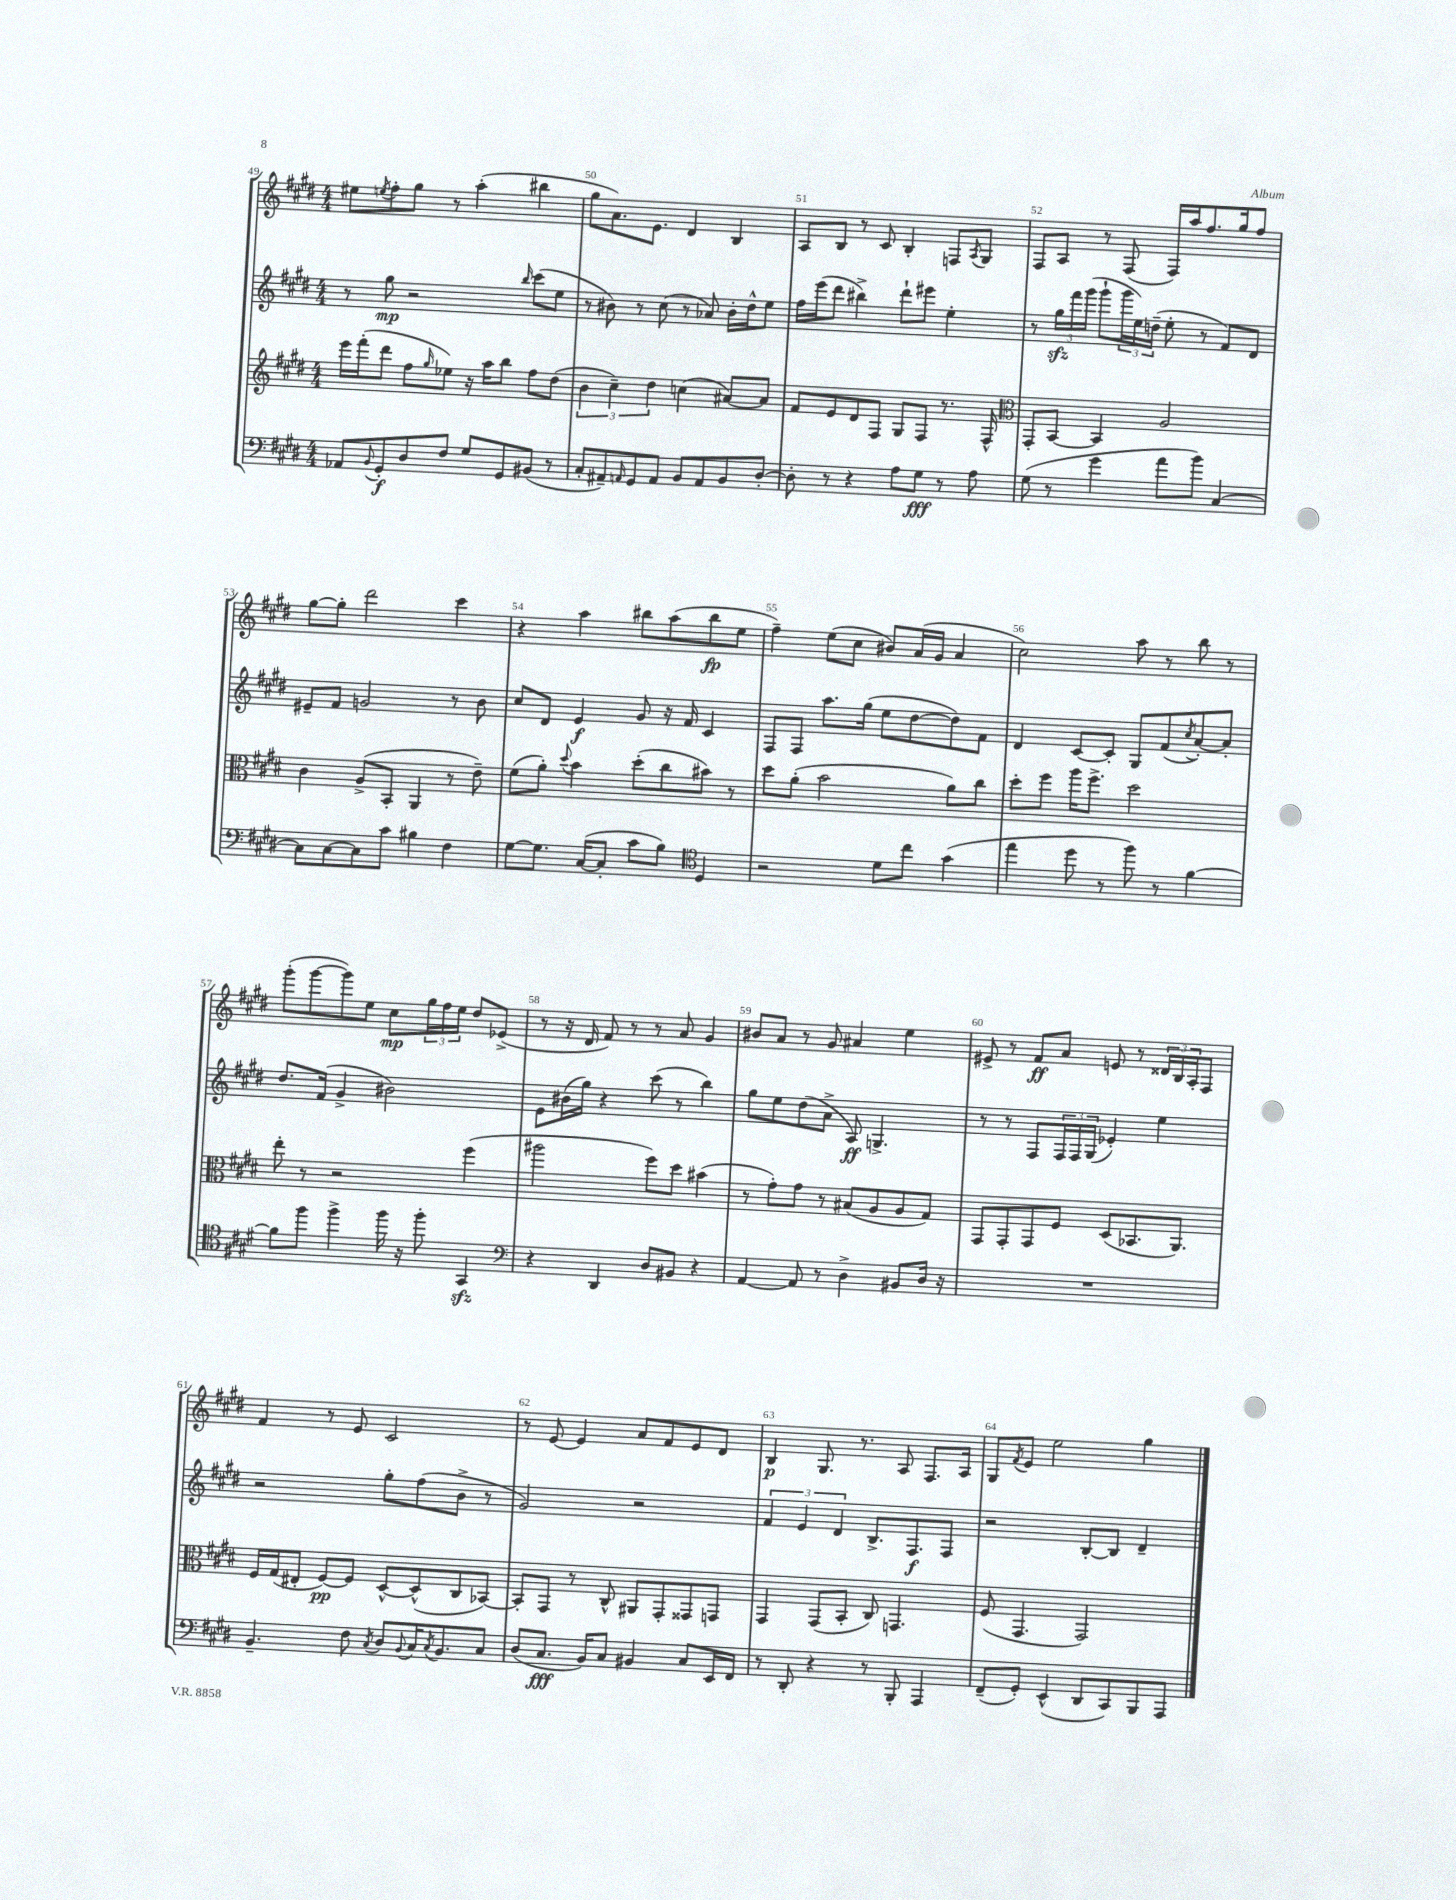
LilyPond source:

<<
\new StaffGroup <<
\new Staff = "s0" {
    \clef treble \key e \major \numericTimeSignature \time 4/4
    eis''8 \acciaccatura { e''8 } fis''8-. gis''8 r8 a''4-.( bis''4 |
    gis''8 a'8.) e'8. dis'4 b4 |
    a8 b8 r8 cis'8 b4-. f8 \acciaccatura { a8 } gis8 |
    fis8 a8 r8 fis8( fis16) a''16 fis''8. gis''16 fis''8 |
    gis''8~ gis''8-. dis'''2 cis'''4 |
    r4 a''4 bis''8 a''8( bis''8\fp e''8 |
    fis''4--) e''8( cis''8 bis'8) a'16( gis'16 a'4 |
    cis''2) a''8 r8 b''8 r8 |
    gis'''8-.( gis'''8~ gis'''8) e''8 cis''8\mp \tuplet 3/2 { gis''16 fis''16 e''16 } dis''8 ees'8->( |
    r8 r16 dis'16 fis'8) r8 r8 a'8 gis'4 |
    bis'8 a'8 r8 gis'8 ais'4 e''4 |
    eis'8-> r8 fis'8\ff a'8 e'8 r8 \tuplet 3/2 { disis'16 b16 a16-. } fis8 |
    fis'4 r8 e'8 cis'2 |
    r8 e'8~ e'4 a'8 fis'8 e'8 dis'8 |
    b4\p gis8. r8. a8 fis8. a16 |
    gis8 \acciaccatura { fis'8 } e'8 e''2 gis''4 \bar "|." |
}
\new Staff = "s1" {
    \clef treble \key e \major \numericTimeSignature \time 4/4
    r8 gis''8\mp r2 \grace { b''16 } cis'''8( e''8 |
    r8 bis'8) r8 cis''8( r8 aes'8) bis'16-. dis''16-^ e''8 |
    fis''16 e'''16( dis'''8 bis''4->) dis'''8-! eis'''8 e''4-. |
    r8 \tuplet 3/2 { gis''16\sfz fis'''16 gis'''16( } gis'''8-! \tuplet 3/2 { gis'''16 e''16) d''16--( } e''8-. r8 fis'8) dis'8 |
    eis'8-- fis'8 g'2 r8 b'8 |
    cis''8 dis'8 e'4\f gis'8 r16 fis'16 cis'4 |
    fis8 fis8 a''8. gis''16( e''8 dis''8~ dis''8) fis'8 |
    dis'4 cis'8~ cis'8-. gis8 fis'8( \acciaccatura { cis''8 } a'8~-.) a'8-. |
    dis''8. fis'16( gis'4-> bis'2) |
    e'8 bis'16( gis''16) r4 cis'''8( r8 b''4) |
    gis''8 e''8 dis''8( a'8-> a8\ff) g4.-> |
    r8 r8 fis8 \tuplet 3/2 { fis16 fis16 gis16( } ees'4-.) e''4 |
    r2 gis''8-. fis''8( b'8-> r8 |
    gis'2) r2 |
    \tuplet 3/2 { fis'4 e'4 dis'4 } b8.-> fis8.\f fis8 |
    r2 b8~-. b8 dis'4-- \bar "|." |
}
\new Staff = "s2" {
    \clef treble \key e \major \numericTimeSignature \time 4/4
    e'''16 fis'''16-.( dis'''8 fis''8 \grace { gis''16 } ees''8) r16 a''16 b''8 fis''8 dis''8( |
    \tuplet 3/2 { b'4 cis''4--) dis''4 } c''4( ais'8~) ais'8 |
    fis'8 e'8 dis'8 fis8 gis8 fis8 r8. fis16-^ |
    \clef alto gis,8-. b,8~ b,4 a2 |
    cis'4 a8->( b,8-. a,4 r8 e'8--) |
    fis'8( a'8-.) \appoggiatura { dis''8 } b'4 dis''8-.( cis''8 bis'8) r8 |
    dis''8 a'8-.( b'2 a'8) cis''8 |
    dis''8-. fis''8 a''16 fis''8.-> dis''2 |
    e''8-. r8 r2 fis''4( |
    ais''2 fis''8) dis''8 bis'4( |
    r8 gis'8-.) gis'8 r8 bis8( a8 a8 gis8) |
    gis,8 gis,8-. gis,8 fis8 dis8( bes,8. a,8.) |
    fis16 gis16( eis8-. fis8~\pp) fis8 dis8~-^ dis8-^( cis8 bes,8~) |
    bes,8-. gis,8 r8 cis8-^ ais,8 gis,8-. gisis,8 g,8 |
    gis,4 gis,8( b,8-. cis8) g,4. |
    fis8( gis,4. gis,2) \bar "|." |
}
\new Staff = "s3" {
    \clef bass \key e \major \numericTimeSignature \time 4/4
    aes,8 \appoggiatura { b,8 } gis,8-.\f dis8 fis8 gis8 gis,8 bis,8( r8 |
    cis8-. ais,8--) \grace { a,16 } gis,8 a,8 b,8 a,8 b,8 dis8~-. |
    dis8-. r8 r4 a8 gis8\fff r8 a8 |
    gis8( r8 gis'4 a'8 b'8) cis4~ |
    cis8 cis8~ cis8 cis'8 bis4 fis4 |
    gis8~ gis8. cis16~( cis8-. cis'8 b8) \clef tenor dis4 |
    r2 dis'8 cis''8 gis'4( |
    e''4 dis''8 r8 fis''8) r8 fis'4~ |
    fis'8 fis''8 fis''4-> fis''16 r16 fis''8-. gis,4\sfz |
    \clef bass r4 dis,4 dis8 bis,8 r4 |
    a,4~ a,8 r8 dis4-> bis,8 dis16 r16 |
    R1 |
    b,4.-- fis8 \acciaccatura { cis8 } dis8 \appoggiatura { b,8 } cis16 \acciaccatura { cis8 } b,8. cis8 |
    dis8( cis8.\fff b,16) cis8 bis,4 cis8 e,16 fis,16 |
    r8 dis,8-. r4 r8 b,,8-. a,,4 |
    fis,8--( gis,8-.) e,4-^( dis,8 cis,8) b,,8 a,,8 \bar "|." |
}
>>
>>
\layout { \context { \Score currentBarNumber = #49 \override BarNumber.break-visibility = ##(#f #t #t) barNumberVisibility = #all-bar-numbers-visible } }
